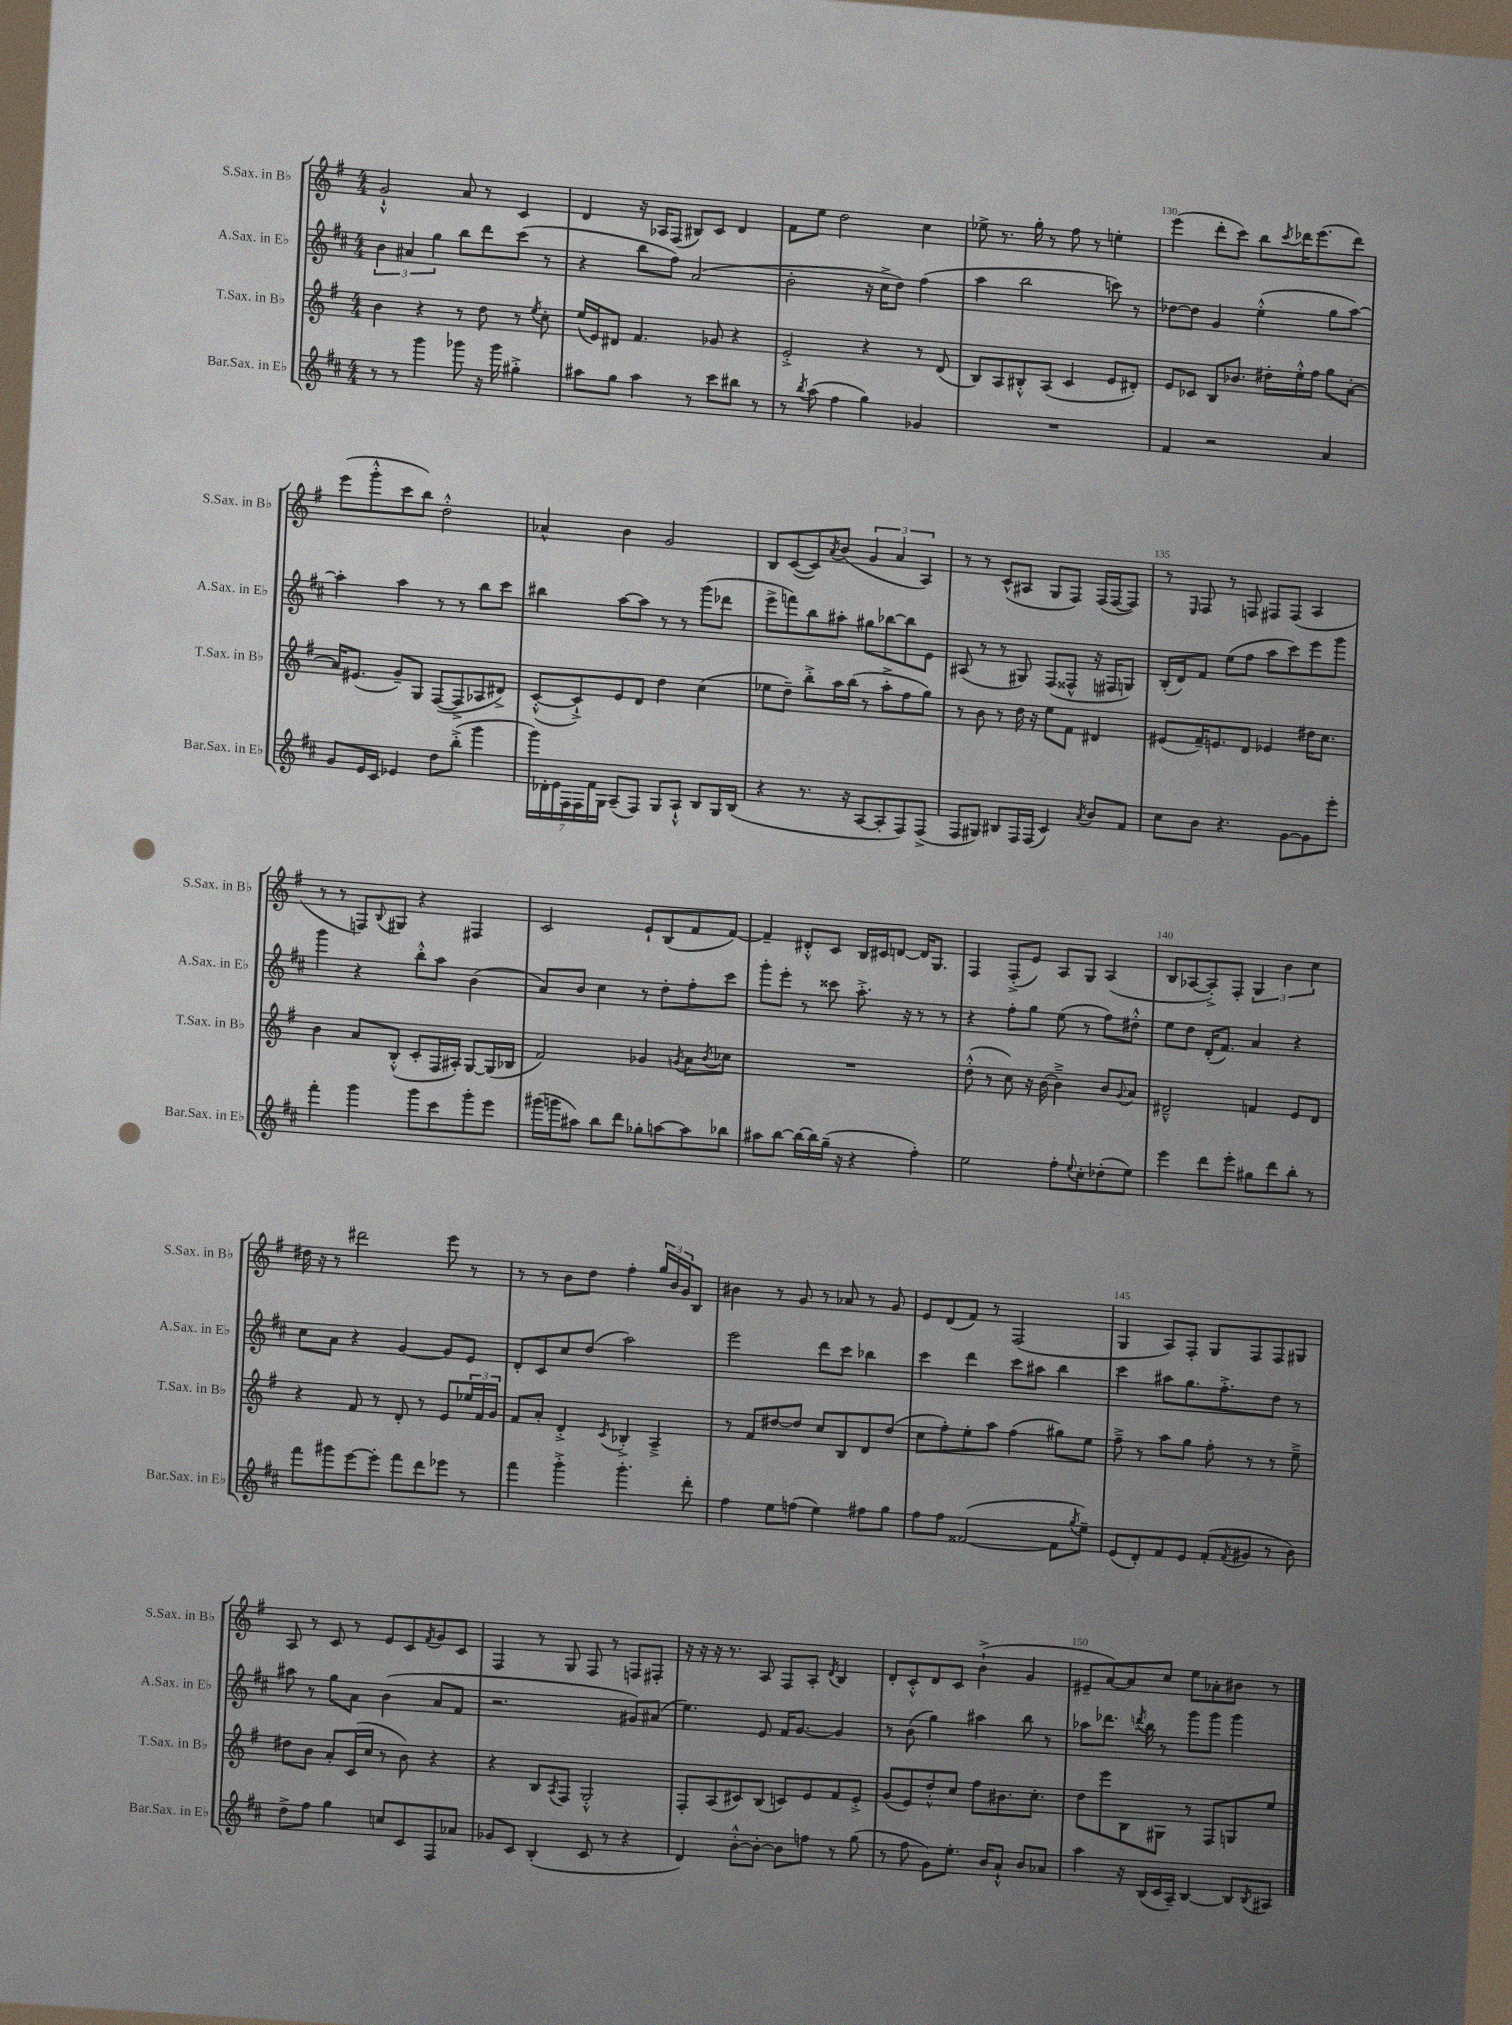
<<
\new StaffGroup <<
\new Staff = "s0" \with { instrumentName = "S.Sax. in Bb" shortInstrumentName = "S.Sax. in Bb" } {
    \clef treble \key g \major \numericTimeSignature \time 4/4
    g'2-!-^ a'8 r8 c'4 |
    d'4 r16 aes16 fis8( bis8) c'8 d'4 |
    fis'8 e''8 d''2 c''4 |
    ees''8-> r8. g''16-. r8 fis''8 r8 e''4-. |
    e'''4( d'''8-. c'''8) b''8 \acciaccatura { c'''8 } des'''16 e'''8.( des'''8) |
    e'''8( g'''8-.-^ c'''8 b''8) d''2-.-^ |
    aes'4-^ b'4 g'2 |
    b8 c'8~( c'8) \acciaccatura { a'8 } b'8( \tuplet 3/2 { g'4 a'4 a4) } |
    r8 r8 c'8-^( ais8 g8 fis8) fis16( fis16~ fis8) |
    r8 \grace { e16 } fis8 r8 f8 fis8 fis8( a4 |
    r8 r8 f8) \appoggiatura { b8 } gis8 r4 fis4 |
    c'2 e'8-! b8( fis'8 fis'8~) |
    fis'4-- dis'8-.-^ c'8 b16 cis'16 d'8~ d'16 g8. |
    fis4 fis8-.->( e'8) a8 g8 a4( |
    b8 aes8~ aes8-.->) fis8-. \tuplet 3/2 { g4 b'4 c''4 } |
    dis''16 r16 r8 dis'''2 e'''8 r8 |
    r8 r8 b'8 d''8 fis''4-. \tuplet 3/2 { g''16 b'16 g'16 } b8 |
    bis'4 r8 g'8 r8 aes'8 r8 g'8 |
    e'8 d'8( fis'8) r8 fis2( |
    g4 a8) fis8-. g8 fis8 fis8 gis8 |
    a8 r8 c'8 r8 e'8 c'8 \acciaccatura { fis'8 } g'8 c'8 |
    fis4 r8 g8 fis8 r8 f8 fis8-. |
    r16 r16 r16 r8. a8 fis8 a8-. \acciaccatura { d'8 } b4 |
    d'8-. c'8-.-^ d'8 c'8 b'4-!->( g'4 |
    eis'8-- a'8~) a'8 c''8 e''8 aes'8-. bis'8 r8 \bar "|." |
}
\new Staff = "s1" \with { instrumentName = "A.Sax. in Eb" shortInstrumentName = "A.Sax. in Eb" } {
    \clef treble \key d \major \numericTimeSignature \time 4/4
    \tuplet 3/2 { b'4 ais'4 g''4 } b''8 d'''8 cis'''8( r8 |
    r4 b''8 fis''8) a'2( |
    b'2-. r16 cis''16-> d''8) fis''4( |
    a''4 b''2 c'''8) r8 |
    des''8~ des''8 g'4 e''4-.-^( g''8 a''8~) |
    a''4-. a''4 r8 r8 b''8 cis'''8 |
    bis''4 a''8~ a''8 r8 r8 g'''8( des'''8 |
    e'''8-> f'''8) b''8 ais''8-. gis''8 bes''8~ bes''8 e'8 |
    ais8( r8 r8 gis8) fis8( fisis8-^ r16 fis16 g8) |
    b16-.( d'16) fis'8 e''8( fis''8 a''8 cis'''8) e'''8 g'''8 |
    g'''4 r4 b''8-.-^ a''8 b'4( |
    a'8) b'8 cis''4 r8 d''8-. fis''8-. cis'''8 |
    g'''8-. e'''8-. r8 cisis'''8 a''8.-.-> r16 r8 r8 |
    r4 fis''8-. g''8 e''8( r8 fis''8) dis''8-.-^ |
    e''8 d''8 d'16-.( fis'8.) a'4 r4 |
    cis''8 a'8 r4 g'4~ g'8 e'8 |
    d'8-. cis'8 cis''8 d''8( a''2) |
    e'''2 d'''8 cis'''8 bes''4 |
    cis'''4 d'''4 cis'''8 ais''8 b''4 |
    cis'''4 ais''8 g''8. fis''8.-.-> d''8 r8 |
    ais''8 r8 g''8 a'8 b'4( a'8 fis'8 |
    r2. gis'8) ais'8( |
    e''4.) e'8 fis'16 g'8.~ g'4 |
    r8 b'8( g''4) ais''4 b''8 r8 |
    aes''8 des'''8. \acciaccatura { d'''8 } b''16 r8 g'''8 g'''8 g'''4 \bar "|." |
}
\new Staff = "s2" \with { instrumentName = "T.Sax. in Bb" shortInstrumentName = "T.Sax. in Bb" } {
    \clef treble \key g \major \numericTimeSignature \time 4/4
    b'4 r4 r8 d''8 r8 \acciaccatura { e''8 } c''8-. |
    e''16( e'16) dis'8 fis'4. ges'8 r4 |
    e'2-.-> r4 r8 d'8( |
    b8) a8 bis8-.-^ a8( c'4 e'8 dis'8-.) |
    e'8 ces'8 b8 bes'8. dis''16-. e''16-.-^ fis''16 g''8 a'8~-. |
    a'16 eis'8.( g'8--) g8 fis8~( fis8-> aes8 dis'8->) |
    c'8~-.-^( c'8-!->) e'8 d'8 d''4 c''4( |
    ees''8 d''8--) b''8-.-> a''16 b''16( r8 a''8-.-> fis''8 g''8) |
    r8 b'8 r8 d''16 r16 e''8 fis'8 dis'4 |
    eis'8( fis'16--) e'8. d'8 ees'4 dis''16 c''8. |
    b'4 a'8 b8-.-^( c'8-. fis16 ais16-.) g8~ g16( bes16 |
    fis'2) ges'4 \acciaccatura { g'8 } a'8 \acciaccatura { b'8 } ces''8 |
    R1 |
    d''8-.-^( r8 c''8) r16 b'16~ b'4---> b'8 \appoggiatura { g'8 } a'8 |
    dis'2---^ f'4 e'8 dis'8 |
    r4 fis'8 r8 d'8-. r8 e'8 \tuplet 3/2 { ees''16 fis'16 g'16 } |
    fis'8 a'8-. d'4-.-> \acciaccatura { c'8 } bes4-.-> a4---> |
    r8 fis'8 dis''8~ dis''8 c''8 b8 d'8 dis''8( |
    c''8 fis''8-.) e''8-. a''8 fis''4( gis''8) e''8 |
    fis''8---> r8 a''8 g''8 fis''8-. r8 r8 e''8---> |
    dis''8 b'8 a'8-. c'16( c''16 r8 b'8) r4 |
    r4 b8 \acciaccatura { a8 } fis8 g2-.-^ |
    fis8-. a8( cis'8) b8( c'8) e'8 fis'8 e'8-.-> |
    g'8( e'8) d''8-.-^ c''8 fis''8 bis'8. c''8.-. |
    d''8 e'''8 b8 gis8 r8 fis8 g8 e''8 \bar "|." |
}
\new Staff = "s3" \with { instrumentName = "Bar.Sax. in Eb" shortInstrumentName = "Bar.Sax. in Eb" } {
    \clef treble \key d \major \numericTimeSignature \time 4/4
    r8 r8 g'''4 ges'''8 r16 ges'''16 gis''4-.-> |
    ais''8 g''8 ais''4 r8 cis'''8 bis''8 r8 |
    r8 \acciaccatura { b''8 } a''8( fis''4 g''4) ges'4 |
    R1 |
    fis'4 r2 a'4 |
    g'8 e'16 cis'16 ees'4 d''8 b''8-.->( g'''4 |
    \tuplet 7/4 { g'''16) des'16-. e'16 fis16 fis16 fis'16 g16 } a8--( fis8) g8 a8-!-^ b8 g16 b16( |
    r4 r8. r16 a8~ a8-. fis8) fis8->( |
    fis8 gis8) bis8 fis16 fis16( cis'4) \acciaccatura { a'8 } b'8 fis'8 |
    cis''8 b'8 r4. g'8~ g'8 e'''8-. |
    fis'''4-. g'''4 g'''8 cis'''8 g'''8-. e'''8 |
    gis'''16( g'''16 ais''8) b''8 d'''8 ges''8-. a''8~ a''8 bes''8 |
    ais''8 b''8~ b''16~ b''16 g''16--( r16 r4 fis''4-.) |
    e''2 fis''8-. \appoggiatura { e''8 } cis''8-. des''8-.( e''8) |
    e'''4 d'''8 e'''8-. gis''8 d'''8 b''8-. r8 |
    fis'''8 gis'''8 e'''8~ e'''8-. fis'''8 d'''8 ees'''8 r8 |
    fis'''4 g'''4-.-> g'''4.-. d'''8-. |
    fis''4 e''8 f''8( e''4) fis''8 g''8 |
    fis''8 fis''8 fisis'2~( fisis'8 \acciaccatura { g''8 } e''8--) |
    e'8( d'8-.) fis'8 e'8 fis'8-.( \acciaccatura { fis'8 } gis'8 r8 b'8) |
    d''8-> fis''8 g''4 c''8 cis'8 fis8 aes'8 |
    ges'8 cis'8 b4-.( cis'8 r8 r4 |
    d'4) b'8~-.-^ b'8~-. b'8 f''8 r8 g''8( |
    r8 fis''8 g'8) e''8.-. b'16 a'8-!-^ b'8 aes'8 |
    a''4 r16 b16( cis'16 a16--) b4~ b8 \acciaccatura { b8 } ais8 \bar "|." |
}
>>
>>
\layout { \context { \Score currentBarNumber = #126 \override BarNumber.break-visibility = ##(#f #t #t) barNumberVisibility = #(every-nth-bar-number-visible 5) } }
